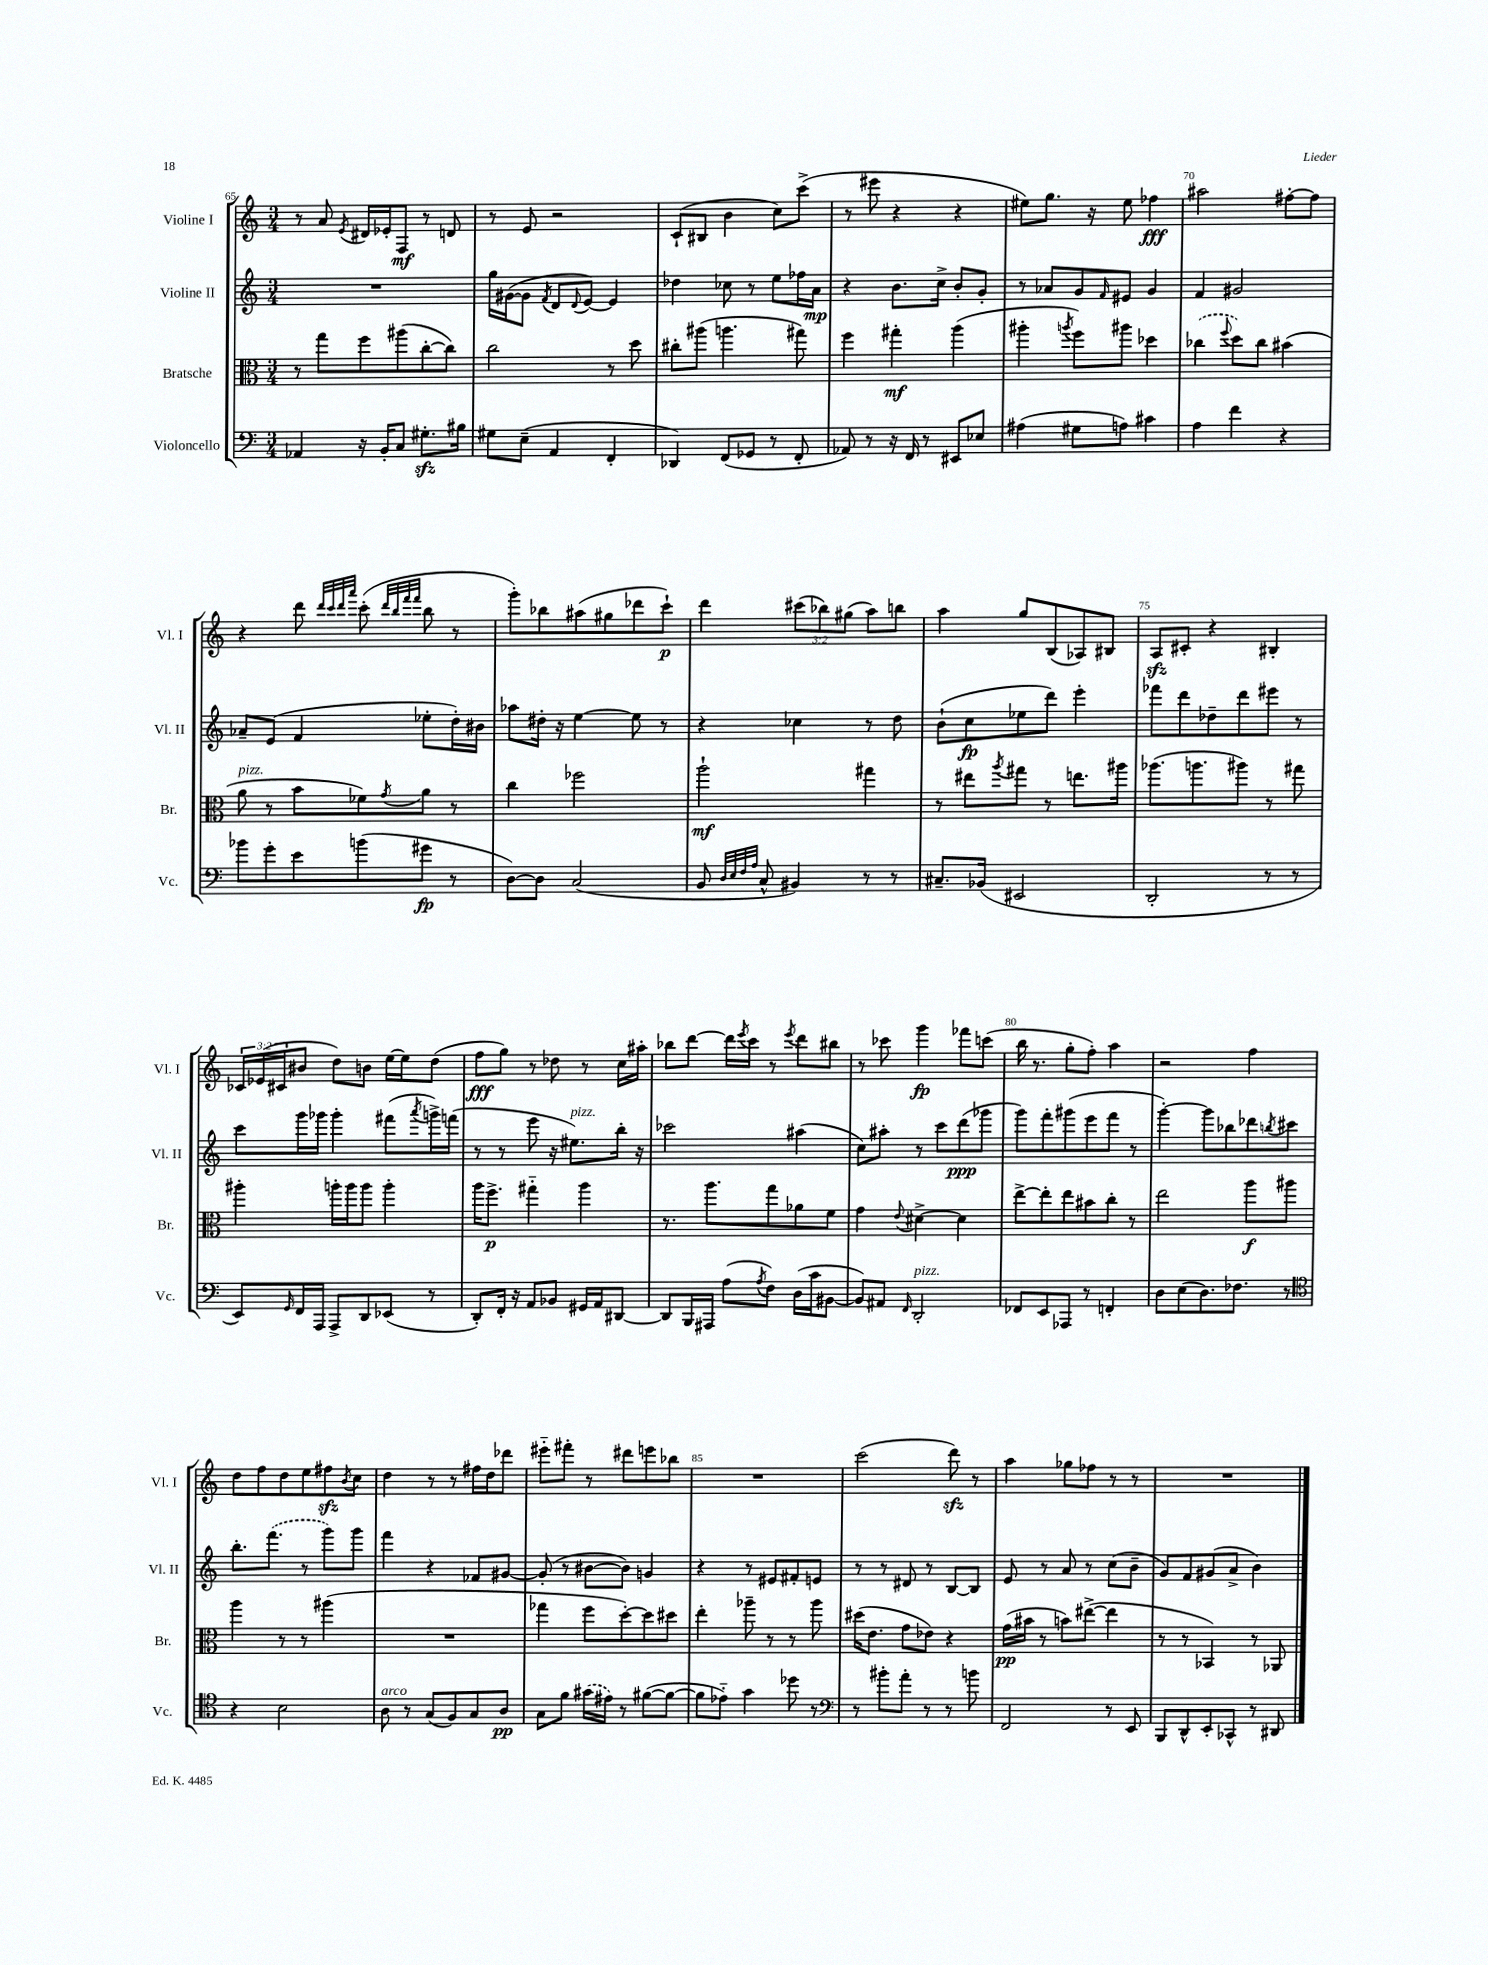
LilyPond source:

<<
\new StaffGroup <<
\new Staff = "s0" \with { instrumentName = "Violine I" shortInstrumentName = "Vl. I" } {
    \clef treble \key c \major \numericTimeSignature \time 3/4 \override Staff.TupletNumber.text = #tuplet-number::calc-fraction-text
    r8 a'8 \acciaccatura { e'8 } dis'16 ees'16-. f8\mf r8 d'8 |
    r8 e'8 r2 |
    c'8-!( bis8 b'4 c''8) c'''8->( |
    r8 eis'''8 r4 r4 |
    eis''8) g''8. r16 eis''8 fes''4\fff |
    ais''2 fis''8~-. fis''8 |
    r4 d'''8 \grace { d'''32 c'''32 d'''32 a'''32 } c'''8-.( \grace { d'''32 b''32 f'''32 f'''32 } b''8 r8 |
    g'''8-.) bes''8 ais''8( gis''8 des'''8 c'''8-!\p) |
    d'''4 \tuplet 3/2 { cis'''8( bes''8) gis''8( } a''8) b''8 |
    a''4 g''8 b8( aes8) bis8 |
    a8\sfz cis'8-. r4 bis4-. |
    \tuplet 3/2 { ces'16 ees'16( cis'16 } bis'8 d''8) b'8 e''16~ e''16 d''8( |
    f''8\fff g''8) r8 des''8 r8 c''16 ais''16-. |
    bes''8 d'''8~ d'''16 \acciaccatura { e'''8 } c'''16 r8 \acciaccatura { e'''8 } d'''8 bis''8 |
    r8 ces'''8 g'''4\fp fes'''8 c'''8( |
    b''16 r8. g''8-. f''8-.) a''4 |
    r2 f''4 |
    d''8 f''8 d''8 e''8 fis''8\sfz \acciaccatura { b'8 } c''8 |
    d''4 r8 r8 fis''16 d''16 des'''8 |
    eis'''8-_ fis'''8-. r8 dis'''8 e'''8 bes''8 |
    R2. |
    c'''2( d'''8\sfz) r8 |
    a''4 ges''8 fes''8 r8 r8 |
    R2. \bar "|." |
}
\new Staff = "s1" \with { instrumentName = "Violine II" shortInstrumentName = "Vl. II" } {
    \clef treble \key c \major \numericTimeSignature \time 3/4
    R2. |
    g''16 gis'16~( gis'8 \acciaccatura { f'8 } d'8 \appoggiatura { d'8 } e'8~) e'4 |
    des''4 ces''8 r8 e''8 fes''16 a'16\mp |
    r4 b'8. c''16-> b'8-. g'8-. |
    r8 aes'8 g'8 \grace { f'16 } eis'8 g'4 |
    f'4 gis'2 |
    aes'8-- e'8( f'4 ees''8-. d''16-.) bis'16 |
    aes''8 dis''16-. r16 e''4~ e''8 r8 |
    r4 ces''4 r8 d''8 |
    b'8-!( c''8\fp ees''8 d'''8) e'''4-. |
    fes'''8 d'''8 des''8-- d'''8 eis'''8 r8 |
    c'''8 g'''16 ges'''16 ges'''4-. fis'''8( \acciaccatura { a'''8 } g'''16->) f'''16( |
    r8 r8 e'''8 r16 eis''8.^\markup { \italic "pizz." }) b''16-. r16 |
    ces'''2 ais''4( |
    c''8) ais''8-. r8 c'''8 d'''8\ppp( ges'''8 |
    g'''8) f'''8-. gis'''8( e'''8 f'''8 r8 |
    g'''4~-.) g'''8 bes''8 des'''8 \acciaccatura { b''8 } cis'''8 |
    b''8.-. \once \slurDashed f'''8.( r8 g'''8) g'''8 |
    f'''4 r4 fes'8 gis'8~ |
    gis'8-.( r8 bis'8~ bis'8) g'4 |
    r4 r8 eis'8 fis'8-. e'8 |
    r8 r8 dis'8 r8 b8~ b8 |
    e'8 r8 a'8 r8 c''8( b'8-- |
    g'8) f'8 gis'8( a'8-> b'4) \bar "|." |
}
\new Staff = "s2" \with { instrumentName = "Bratsche" shortInstrumentName = "Br." } {
    \clef alto \key c \major \numericTimeSignature \time 3/4
    r8 g''8 f''8 ais''8( c''8~-. c''8) |
    c''2 r8 d''8 |
    cis''8-. ais''8( a''4. gis''8) |
    f''4 gis''4-.\mf a''4( |
    ais''4-. \acciaccatura { a''8 } f''8) ais''8 des''4 |
    \once \slurDashed ces''4( \appoggiatura { f''8 } d''8) ces''8 bis'4( |
    a'8^\markup { \italic "pizz." } r8 b'8 fes'8) \acciaccatura { g'8 } a'8 r8 |
    c''4 fes''2 |
    a''2-!\mf gis''4 |
    r8 eis''8 \acciaccatura { a''8 } gis''8 r8 e''8. ais''16 |
    aes''8.( a''8. ais''8) r8 gis''8 |
    ais''4-. a''16-. a''16 a''8 a''4-. |
    a''16 f''8.->\p gis''4-_ a''4 |
    r8. a''8. g''8 aes'8 f'8 |
    g'4 \appoggiatura { e'8 } dis'4~-> dis'4 |
    e''8~-> e''8-. e''8 bis'8 c''8-. r8 |
    e''2 a''8\f ais''8 |
    a''4 r8 r8 ais''4( |
    R2. |
    ges''4 f''8 d''8~-.) d''8 dis''8 |
    e''4-. aes''8-- r8 r8 aes''8 |
    dis''16( e'8. g'8 ees'8) r4 |
    g'16\pp( bis'16 r8 b'8) eis''8~->( eis''4 |
    r8 r8 bes,4) r8 aes,8 \bar "|." |
}
\new Staff = "s3" \with { instrumentName = "Violoncello" shortInstrumentName = "Vc." } {
    \clef bass \key c \major \numericTimeSignature \time 3/4
    aes,4 r16 b,16-. c8 gis8.-.\sfz bis16 |
    gis8 e8--( a,4 f,4-. |
    des,4) f,8( ges,8 r8 f,8-. |
    aes,8) r8 r16 f,16 r8 eis,8 ees8 |
    ais4( gis8 a8) cis'4 |
    a4 f'4 r4 |
    bes'8 g'8-. e'8 b'8( gis'8\fp r8 |
    d8~) d8 c2( |
    b,8 \grace { d32 e32 f32 a32 } c8-^ bis,4) r8 r8 |
    cis8.-- bes,16( eis,2 |
    d,2-. r8 r8 |
    e,8) \grace { g,16 } f,16 a,,16 a,,8-> d,8 ees,8( r8 |
    d,8-.) f,16-. r16 a,8 bes,8 gis,16 a,16 dis,8~ |
    dis,8 b,,16 ais,,16 a8( \acciaccatura { a8 } f8) d16( c'16 bis,8~ |
    bis,8) ais,8 \grace { f,16 } d,2-.^\markup { \italic "pizz." } |
    fes,8 e,8 aes,,8 r8 f,4-. |
    d8 e8( d8.) fes8. r8 |
    \clef tenor r4 b2 |
    a8^\markup { \italic "arco" } r8 g8( f8) g8 a8\pp |
    g8 f'8 \once \slurDashed gis'16( eis'16) r8 fis'8~( fis'8~ |
    fis'8 ees'8-_) g'4 des''8 r8 |
    \clef bass r8 bis'8-. a'8-. r8 r8 b'8 |
    f,2 r8 e,8 |
    b,,8 d,8-^ e,8-. ces,8-^ r8 dis,8 \bar "|." |
}
>>
>>
\layout { \context { \Score currentBarNumber = #65 \override BarNumber.break-visibility = ##(#f #t #t) barNumberVisibility = #(every-nth-bar-number-visible 5) } }
